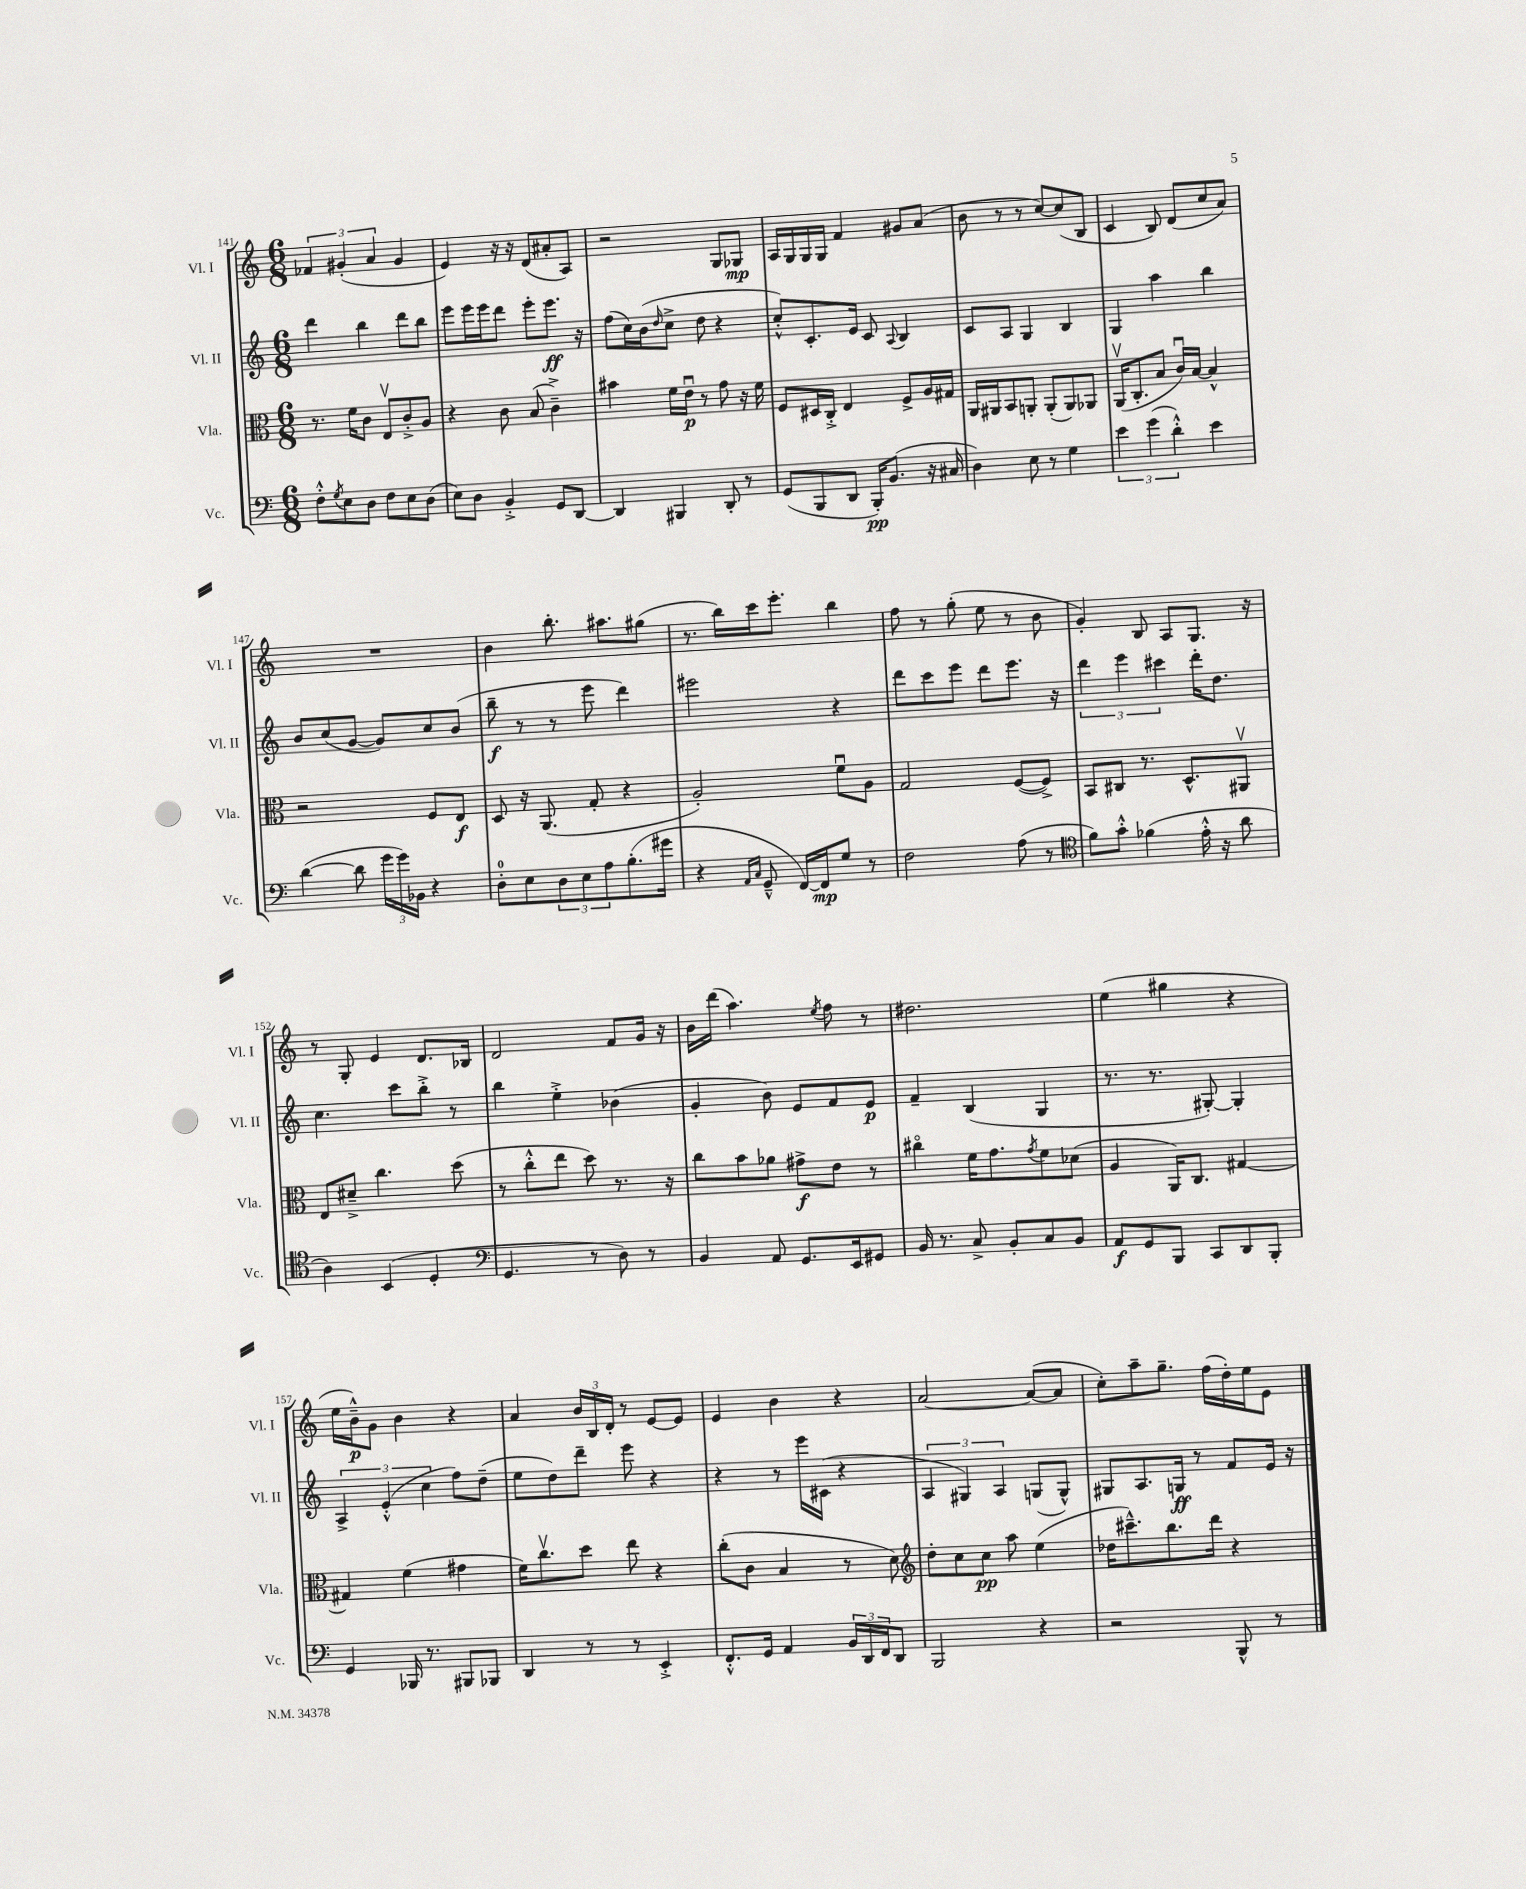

**kern	**kern	**kern	**kern
*staff4	*staff3	*staff2	*staff1
*clefF4	*clefC3	*clefG2	*clefG2
*k[]	*k[]	*k[]	*k[]
*M6/8	*M6/8	*M6/8	*M6/8
8F'^^\L	8.r	4ddd\	6f-/
8qG/	.	.	.
8E\	.	.	.
.	.	.	(6g#'/
.	16f\LK	.	.
8D\J	8c\J	4bb\	.
.	.	.	6a/
8F\L	8Ev/L	.	.
8E\	8c'^/	8ddd\L	4g#/
(8D\J	8A/J	8bb\J	.
=	=	=	=
8E\L)	4r	8eee\L	4e/)
8D\J	.	16eee\L	.
.	.	16eee\J	.
4BB'^/	8c\	8ddd\J	16r
.	.	.	16r
.	(8B/	8eee'\L	(8d/L
8GG/L	4c~^\)	8.eee\J	8a#'/
[8DD/J	.	.	8A/J)
.	.	16r	.
=	=	=	=
4DD/]	4b#\	(8ff\L	2r
.	.	16cc\L)	.
.	.	(16b\J	.
.	.	16qqdd/	.
4BBB#/	16f\LL	8cc^\J	.
.	16eu\JJ	.	.
.	8r	8dd\	.
8DD'/	8g\	4r	8G/L
8r	16r	.	8G-/J
.	16f\	.	.
=	=	=	=
(8GG/L	8F/L	8cc'^^/L)	16A/LL
.	.	.	16G/
8BBB/	16D#/L	8.c'/	16G/
.	16C'^/JJ	.	16G/JJ
8DD/J	4E/	.	4f/
.	.	16e/Jk	.
16BBB'/LK)	.	8c/	.
(8.BB/J	.	.	.
.	.	8qqA/	.
.	8F^/L	4B/	8g#/L
16r	16A/L	.	(8a/J
16C#/	16G#/JJ	.	.
=	=	=	=
4D\)	16AA/LL	8c/L	8b\
.	16AA#/J	.	.
.	8BB/	8A/J	8r
8E\	8AA'/J	4G/	8r
8r	(8AA'/L	.	[8cc/L)
4G\	8AA/)	4B/	(8cc/]
.	8AA-/J	.	8B/J
=	=	=	=
6e\	(16AAv/LK	4G/	4c/
.	8.C'/	.	.
(6g\	.	.	.
.	8B/J	4aa\	8B/)
6d'^^\)	.	.	.
.	16cu/LL)	.	(8d/L
.	[16B/JJ	.	.
4e\	4B^^/]	4bb\	8cc/
.	.	.	8a/J)
=	=	=	=
([4d\	2r	8b/L	2.r
.	.	(8cc/	.
8d\]	.	[8g/J	.
24g\LL	.	8g/]L)	.
24g\)	.	.	.
24BB-\JJ	.	.	.
4r	8F/L	8cc/	.
.	8E/J	(8b/J	.
=	=	=	=
8D'\L	8D/	8bb~\	4b\
8E\	16r	8r	.
.	(8.AA/	.	.
12D\	.	8r	8.bb'\
12E\	.	.	.
.	8G'/	8eee\	.
12A\	.	.	.
.	.	.	8.aa#\L
(8.B'\	4r	4ddd\)	.
.	.	.	(8gg#\J
16g#\Jk	.	.	.
=	=	=	=
4r	2A'/)	2eee#\	8.r
.	.	.	16bb\LL)
16qqAA/LL	.	.	.
16qqC/JJ	.	.	.
8GG~^^/	.	.	16ccc\J
.	.	.	8.eee'\J
[16FF/LL)	.	.	.
16FF/]J	.	.	.
8G/J	8fu\L	4r	4bb\
8r	8A\J	.	.
=	=	=	=
2F\	2G/	8ddd\L	8ff\
.	.	8ccc\	8r
.	.	8eee\J	(8gg'\
.	.	8ddd\L	8ee\
(8A\	([8F/L	8.eee\J	8r
8r	8F^/]J)	.	8b\
.	.	16r	.
=	=	=	=
*clefC4	*	*	*
8f\L)	8BB/L	6ddd\	4g'/)
8g'^^\J	8C#/J	.	.
.	.	6eee\	.
(4f-\	8.r	.	8B/
.	.	6ccc#\	.
.	.	.	8A/L
.	8.D^^/L	.	.
16e'^^\	.	16ddd'\LK	8.G/J
16r	.	8.dd\J	.
8a\	8AA#v/J	.	.
.	.	.	16r
=	=	=	=
4A\)	8E/L	4.cc\	8r
.	8d#~^/J	.	8G'/
(4BB/	4.cc\	.	4e/
.	.	8ccc\L	.
4D'/	.	8bb'^\J	8.d/L
.	(8dd\	8r	.
.	.	.	16B-/Jk
=	=	=	=
*clefF4	*	*	*
4.GG/	8r	4bb\	2d/
.	8cc'^^\L	.	.
.	8ee\J	4ee'^\	.
8r	8dd\)	.	.
8D\)	8.r	(4b-\	8f/L
8r	.	.	16g/Jk
.	16r	.	16r
=	=	=	=
4BB/	8cc\L	4g'/	16b\LL
.	.	.	(16ddd\JJ
.	8b\	.	4.aa\)
8AA/	8a-\J	8b\)	.
8.GG/L	8g#^\L	8e/L	.
.	.	.	8qee/
.	8e\J	8f/	8ff\
16EE/k	.	.	.
8GG#/J	8r	8e/J	8r
=	=	=	=
16BB/	4cc#o\	4f~/	2.dd#\
8.r	.	.	.
8C^/	16f\LK	(4B/	.
.	8.g\	.	.
8BB'/L	.	.	.
.	8qg/	.	.
8C/	8f\	4G/	.
8BB/J	(8d-\J	.	.
=	=	=	=
8AA/L	4A/	8.r	(4ee\
8GG/	.	.	.
.	.	8.r	.
8BBB/J	16AA/LK)	.	4gg#\
.	8.C/J	.	.
8CC/L	.	[8G#'/)	.
8DD/	[4G#/	4G#'/]	4r
8BBB'/J	.	.	.
=	=	=	=
4GG/	4G#/]	6A^/	16ee\LL
.	.	.	16b~^^\J)
.	.	.	8g\J
.	.	(6e'^^/	.
16BBB-/	(4f\	.	4b\
8.r	.	.	.
.	.	6cc\	.
8BBB#/L	4g#\	8ff\L)	4r
8BBB-/J	.	(8dd~\J	.
=	=	=	=
4DD/	16f\LK)	8ee\L	4a/
.	8.ccv\	.	.
.	.	8dd\)	.
8r	8dd\J	8ddd~\J	24b/LL
.	.	.	24B/
.	.	.	24d'/JJ
8r	8ee\	8eee\	8r
4EE'^/	4r	4r	[8e/L
.	.	.	8e/]J
=	=	=	=
8.FF'^^/L	(8cc'\L	4r	4e/
.	8c\J	.	.
16GG/Jk	.	.	.
4AA/	4B/	8r	4b\
.	.	16eee\LL	.
.	.	(16c#\JJ	.
24BB/LL	8r	4r	4r
24DD/	.	.	.
24FF/J	.	.	.
8DD/J	8d\)	.	.
=	=	=	=
*	*clefG2	*	*
2BBB/	8dd'\L	6A/	[2a/
.	8cc\	.	.
.	.	6G#/)	.
.	8cc\J	.	.
.	.	6A/	.
.	8aa\	.	.
4r	(4ee\	(8G/L	(8a/_L
.	.	8G^^/J)	8a/]J
=	=	=	=
2r	16dd-\LK	8G#/L	8cc'\L)
.	8.ccc#~^^\)	.	.
.	.	8.A/	8aa~\
.	8.bb\	.	8.gg~\J
.	.	16G/Jk	.
.	.	8r	.
.	16ddd\Jk	.	(16ff\LL
8BBB^^/	4r	8f/L	16dd'\)
.	.	.	16ee\J
8r	.	16e/Jk	8e\J
.	.	16r	.
==	==	==	==
*-	*-	*-	*-
